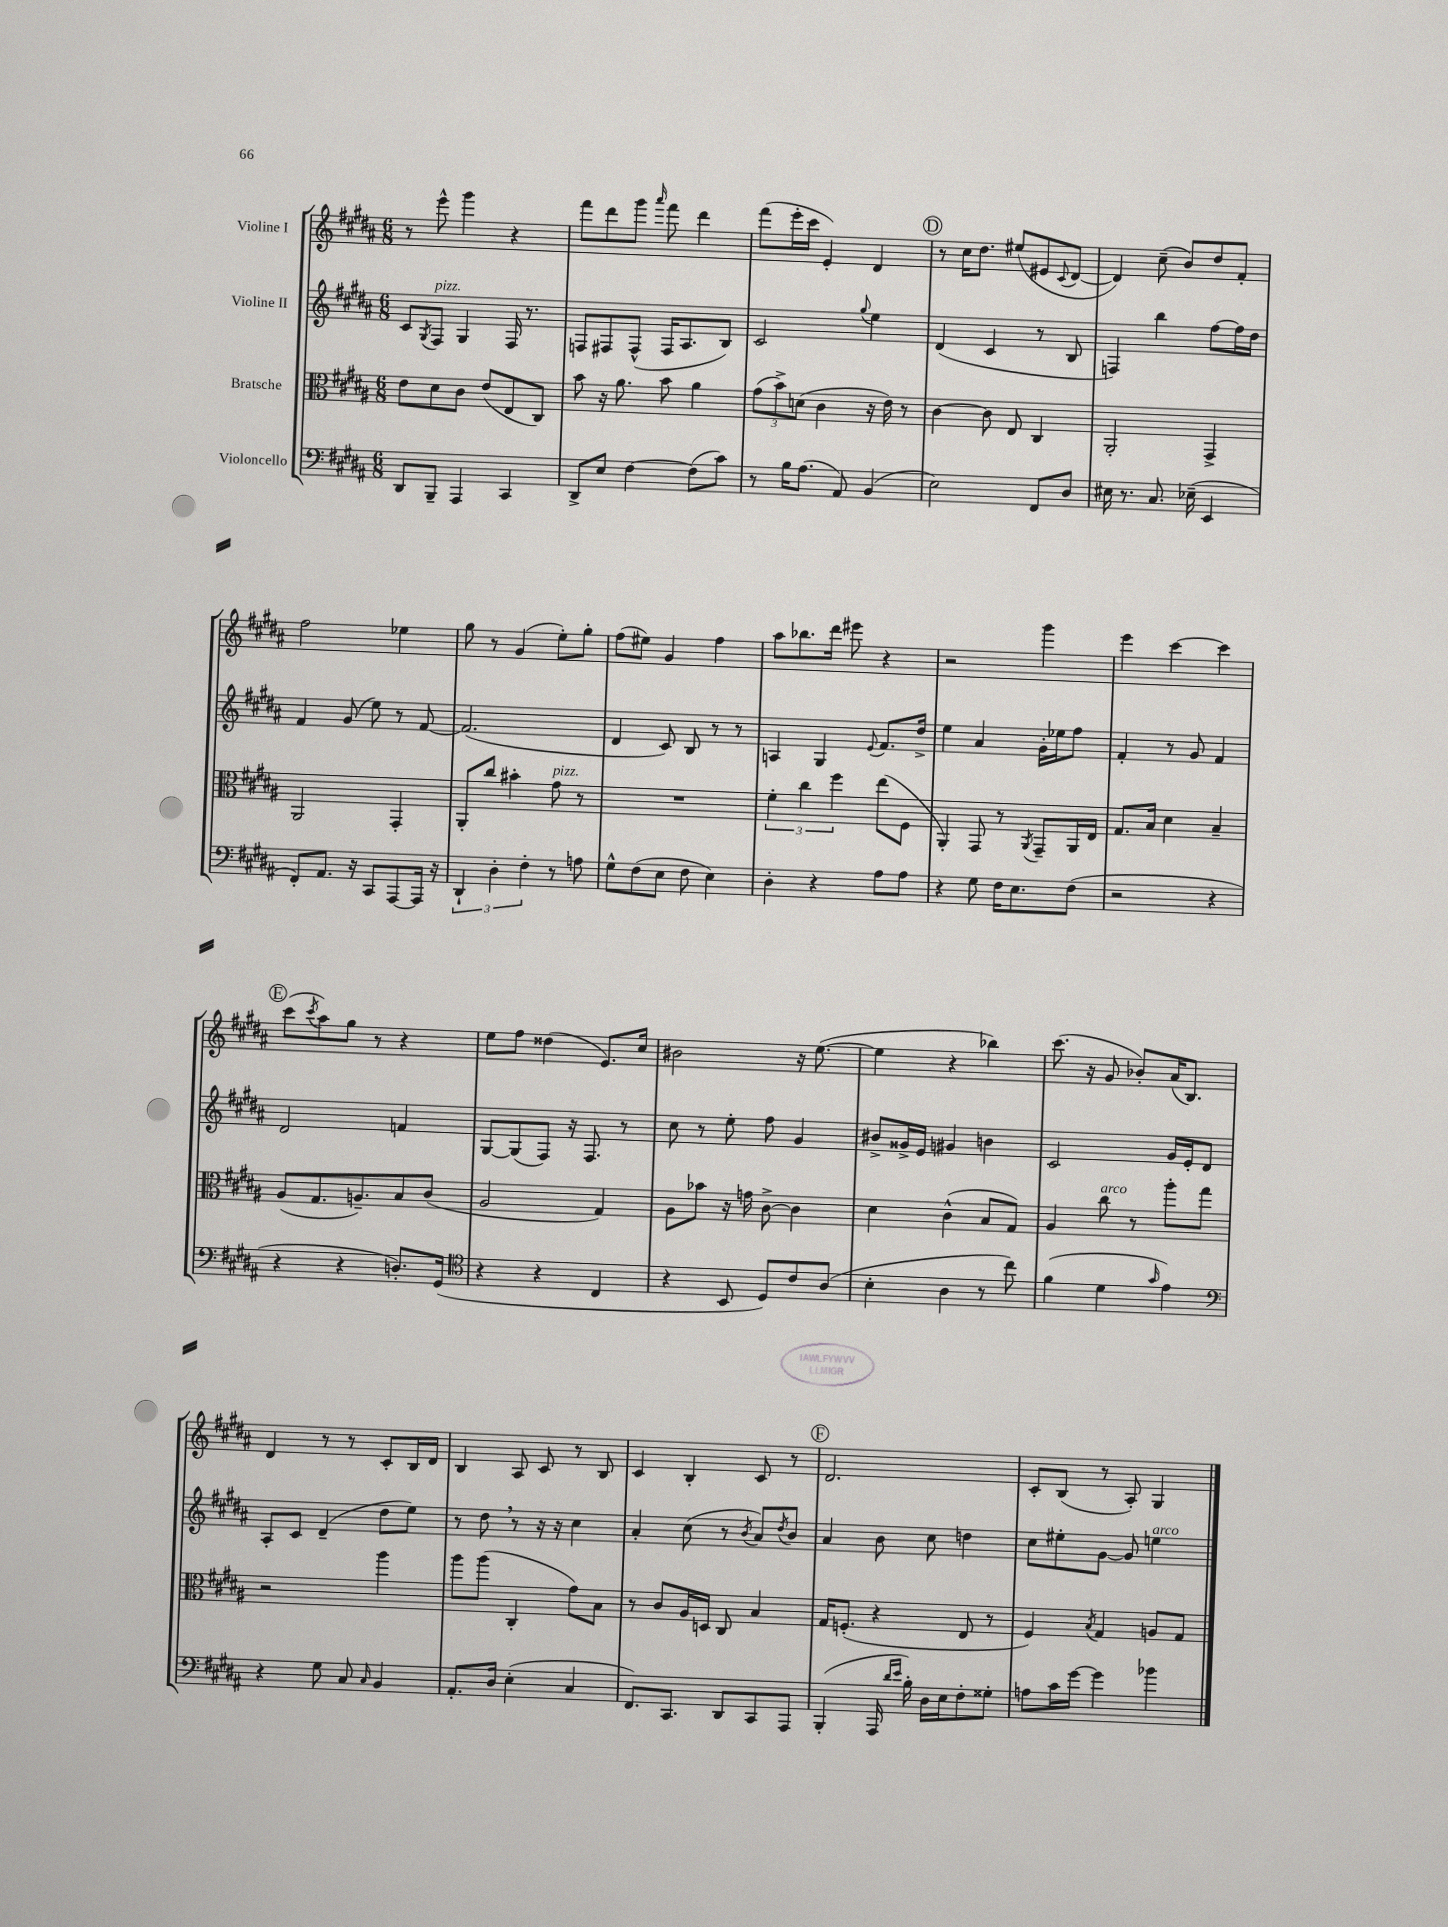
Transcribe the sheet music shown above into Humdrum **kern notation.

**kern	**kern	**kern	**kern
*staff4	*staff3	*staff2	*staff1
*clefF4	*clefC3	*clefG2	*clefG2
*k[f#c#g#d#a#]	*k[f#c#g#d#a#]	*k[f#c#g#d#a#]	*k[f#c#g#d#a#]
*M6/8	*M6/8	*M6/8	*M6/8
8DD#	8e	8c#	8r
.	.	8qG#	.
8BBB~	8d#	8F#	8eee^^
4AAA#	8c#	4G#	4ggg#
.	(8e	.	.
4CC#	8E	16F#	4r
.	.	8.r	.
.	8C#)	.	.
=	=	=	=
8DD#^	8b	8F	8fff#
8E	16r	8F#	8ddd#
.	8.a#	.	.
[4F#	.	(8F#^^	8ggg#
.	.	.	16qqaaa#
.	8b	16F#	8fff#
.	.	8.A#	.
(8F#]	4a#	.	4ddd#
8c#)	.	8B)	.
=	=	=	=
8r	(12g#	2c#	(8fff#
.	12b^)	.	.
16B	.	.	16eee'
.	(12d	.	.
(8.A#	.	.	16ccc#
.	4c#	.	4e')
8AA#)	.	.	.
.	.	8qqgg#	.
(4BB	16r	4ee	4d#
.	16e)	.	.
.	8r	.	.
=	=	=	=
2E)	[4c#	(4d#	8r
.	.	.	16cc#
.	.	.	8.dd#
.	8c#]	4c#	.
.	8E	.	(8ee#
8FF#	4C#	8r	8e#
.	.	.	8qqc#
8D#	.	8B	[8d#
=	=	=	=
16E#	2AA#'	4F)	4d#])
8.r	.	.	.
8.C#	.	4bb	(8cc#~
.	.	.	8b)
(16E-~	.	.	.
4EE	4GG#^	[8ff#	8dd#
.	.	16ff#]	8f#'
.	.	16dd#	.
=	=	=	=
8FF#')	2AA#	4f#	2ff#
8.AA#	.	.	.
.	.	(8g#	.
16r	.	.	.
8CC#	.	8ee)	.
[8AAA#	4GG#'	8r	4ee-
16AAA#]	.	[8f#	.
16r	.	.	.
=	=	=	=
6DD#`	8AA#'	(2.f#]	8gg#
.	8cc#	.	8r
6D#'	.	.	.
.	4b#'	.	(4g#
6F#'	.	.	.
8r	8g#	.	8ee')
8A	8r	.	8gg#'
=	=	=	=
8G#^^	2.r	4d#	(8ff#
(8F#	.	.	8ee#)
8E	.	8c#)	4g#
8F#	.	8B	.
4E)	.	8r	4ff#
.	.	8r	.
=	=	=	=
4D#'	6f#'	4A	8aa#
.	.	.	8.bb-
.	6cc#	.	.
4r	.	4G#	.
.	.	.	16ddd#
.	6ff#	.	.
.	.	.	8eee#
.	.	8qqe	.
8A#	(8ee	8.f#	4r
8A#	8F#	.	.
.	.	16dd#^	.
=	=	=	=
4r	4AA#')	4ee	2r
8G#	8GG#	4a#	.
16F#	8r	.	.
8.E	.	.	.
.	8qAA#	.	.
.	8GG#~	16g#'	4ggg#
.	.	16ee-	.
(8F#	16AA#	8ff#	.
.	16E	.	.
=	=	=	=
2r	8.G#	4f#'	4eee
.	16B	.	.
.	4d#	8r	[4ccc#
.	.	8g#	.
4r	4B~	4f#	4ccc#]
=	=	=	=
4r	(8A#	2d#	(8ccc#
.	.	.	8qccc#
.	8.G#	.	8aa#)
4r	.	.	8gg#
.	8.A~)	.	.
.	.	.	8r
8.D')	8B	4f	4r
.	(8c#	.	.
(16GG#	.	.	.
=	=	=	=
*clefC4	*	*	*
4r	2A#	[8G#	8ee
.	.	(8G#]	8ff#
4r	.	8F#)	(4dd##
.	.	16r	.
.	.	8.F#	.
4C#	4G#)	.	8.e)
.	.	8r	.
.	.	.	16cc#
=	=	=	=
4r	8A#	8cc#	2b#
.	8b-	8r	.
8BB	16r	8ee'	.
.	16g	.	.
8D#)	[8c#^	8ff#	.
8c#	4c#]	4g#	16r
.	.	.	([8.ee
(8A#	.	.	.
=	=	=	=
4B'	4d#	8b#^	4ee]
.	.	16g##^	.
.	.	16e	.
4A#	(4c#^^	4g#	4r
8r	8B	4b	4bb-)
8cc#)	8G#)	.	.
=	=	=	=
(4f#	4A#	2c#	(8.ccc#
.	.	.	16r
4d#	8cc#	.	8g#
.	8r	.	8b-')
16qqg#	.	.	.
4e)	8aa#'	16g#	(16a#
.	.	16e'	8.B)
.	8gg#	8d#	.
=	=	=	=
*clefF4	*	*	*
4r	2r	8A#'	4d#
.	.	8c#	.
8G#	.	(4d#~	8r
8C#	.	.	8r
16qqC#	.	.	.
4BB	4aa#	8dd#	8c#'
.	.	8ee)	16B
.	.	.	16d#
=	=	=	=
8.AA#'	8aa#	8r	4B
.	(8aa#	8dd#	.
16D#	.	.	.
(4E'	4C#'	8r	8A#
.	.	16r	8c#
.	.	16r	.
4C#	8g#)	4cc#	8r
.	8B	.	8B
=	=	=	=
8.FF#)	8r	4a#'	4c#
.	8c#	.	.
8.CC#	.	.	.
.	16A#	(8cc#	4B'
.	16D	.	.
8DD#	8C#	8r	.
.	.	8qb	.
8CC#	4B	8a#)	8c#
.	.	8qdd#	.
8AAA#	.	8b	8r
=	=	=	=
(4BBB'	16G#	4a#	2.d#
.	(8.F'	.	.
16AAA#	4r	8b	.
16qqd#	.	.	.
16qqe	.	.	.
16B')	.	.	.
16D#	.	8cc#	.
16E	.	.	.
8F#'	8E	4dd	.
8G##'	8r	.	.
=	=	=	=
8A	4F#)	8cc#	8c#'
16c#	.	8ee#'	(8B
[16g#	.	.	.
.	8qB	.	.
4g#]	4G#	[8g#	8r
.	.	8g#]	8A#')
4b-	8A	4ee	4G#
.	8G#	.	.
==	==	==	==
*-	*-	*-	*-
